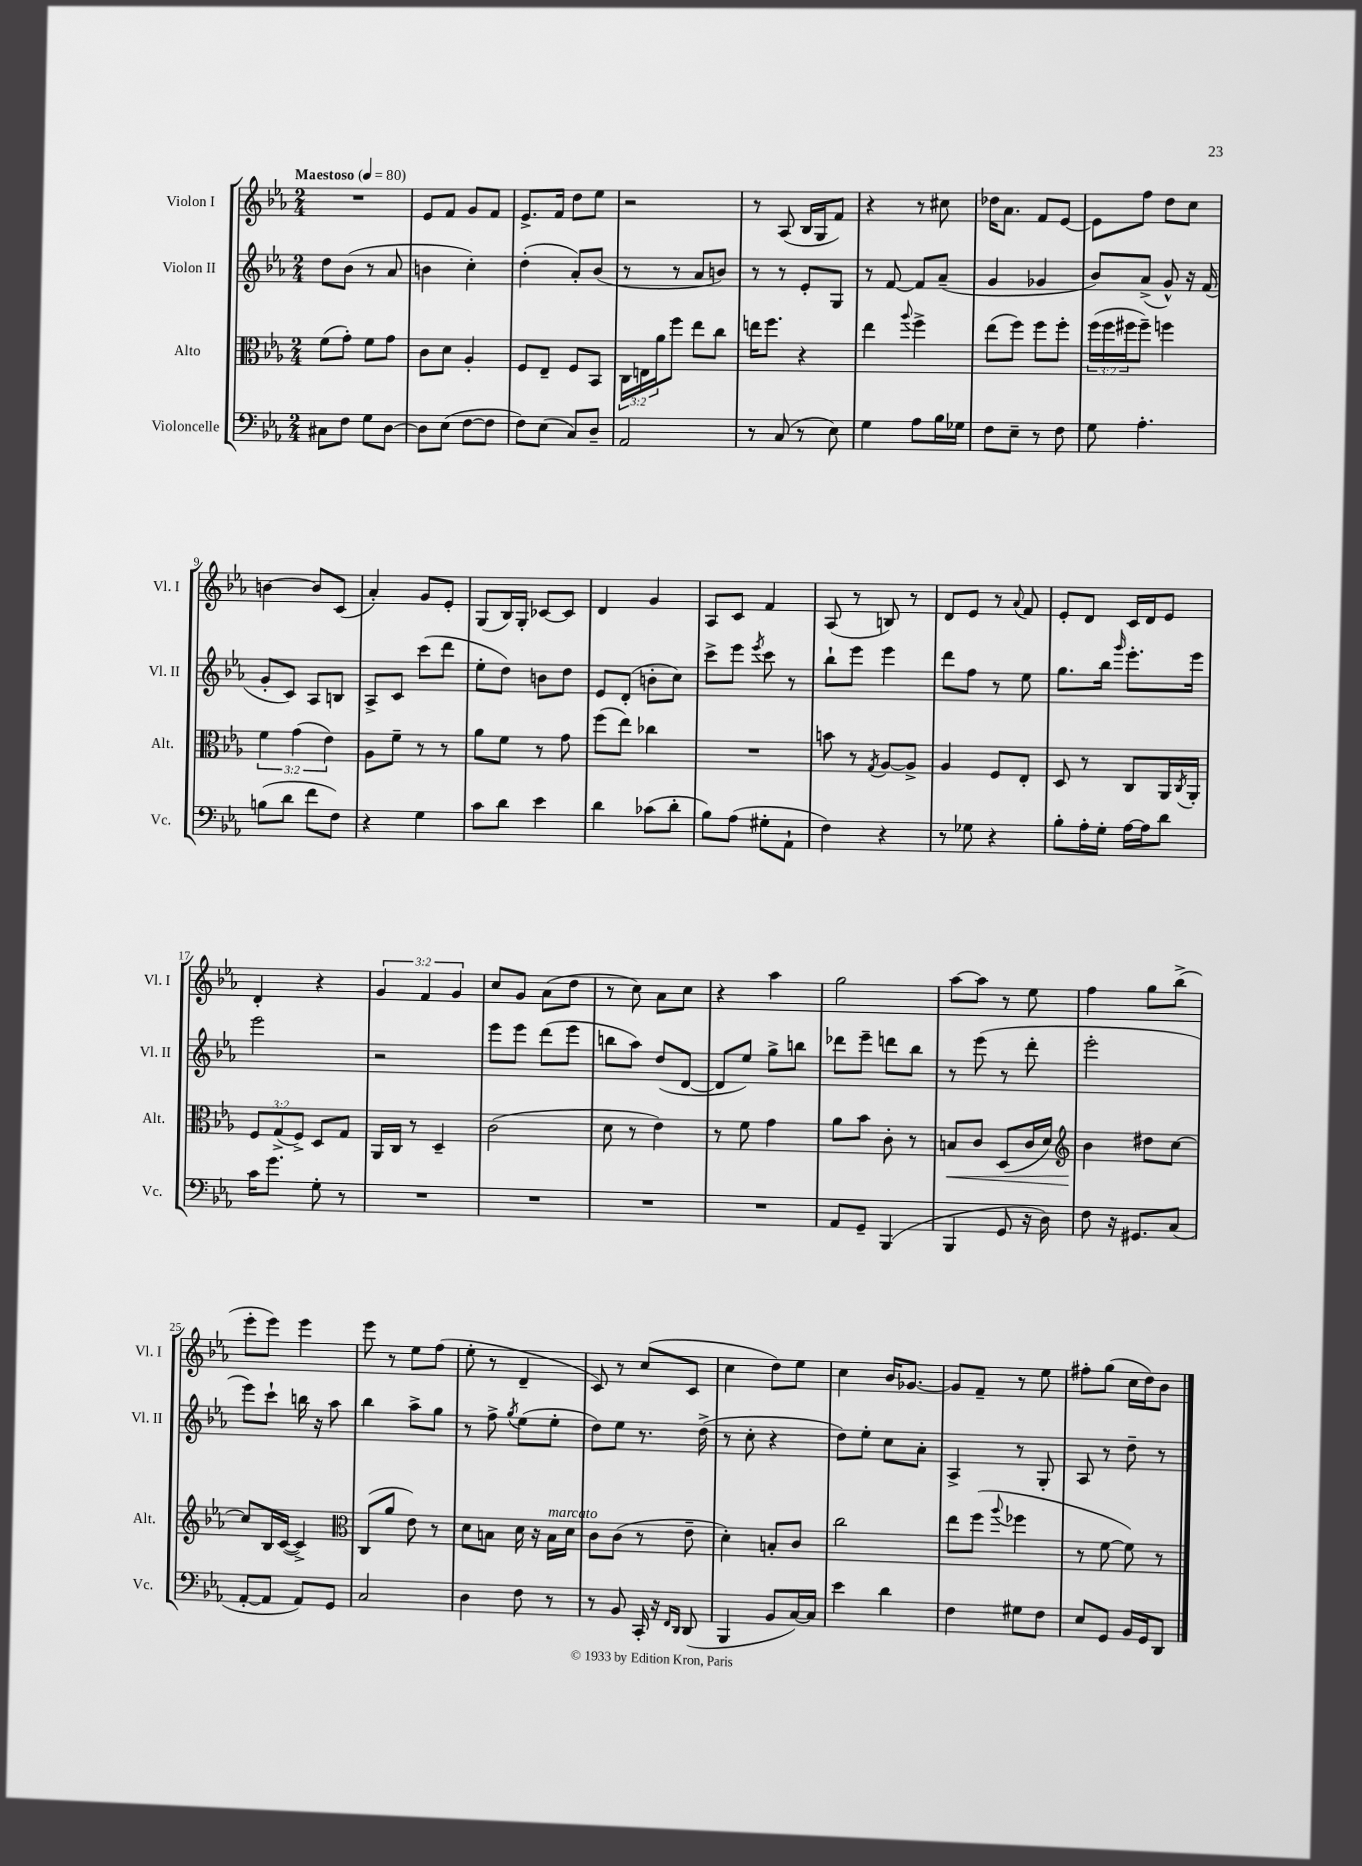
<<
\new StaffGroup <<
\new Staff = "s0" \with { instrumentName = "Violon I" shortInstrumentName = "Vl. I" } {
    \clef treble \key ees \major \numericTimeSignature \time 2/4 \override Staff.TupletNumber.text = #tuplet-number::calc-fraction-text \tempo "Maestoso" 4 = 80
    R2 |
    ees'8 f'8 g'8 f'8 |
    ees'8.-> f'16 d''8 ees''8 |
    r2 |
    r8 aes8( bes16 g16 f'8) |
    r4 r8 cis''8 |
    des''16 aes'8. f'8 ees'8~ |
    ees'8 f''8 d''8 c''8 |
    b'4~ b'8 c'8( |
    aes'4-.) g'8 ees'8-. |
    g8( bes16) g16-. ces'8~ ces'8 |
    d'4 g'4 |
    aes8 c'8 f'4 |
    aes8( r8 b8) r8 |
    d'8 ees'8 r8 \appoggiatura { aes'8 } f'8 |
    ees'8-. d'8 c'16 d'16 ees'8 |
    d'4-. r4 |
    \tuplet 3/2 { g'4 f'4 g'4 } |
    c''8 g'8 aes'8( d''8 |
    r8 c''8) aes'8 c''8 |
    r4 aes''4 |
    g''2 |
    aes''8~ aes''8 r8 ees''8 |
    f''4 g''8 bes''8->( |
    ees'''8-. ees'''8) ees'''4 |
    ees'''8 r8 ees''8 f''8( |
    ees''8-. r8 d'4-- |
    c'8) r8 c''8( c'8 |
    c''4 d''8) ees''8 |
    c''4 bes'16 ges'8.~ |
    ges'8 f'8-- r8 ees''8 |
    fis''8-. g''8( c''16 d''16) bes'8 \bar "|." |
}
\new Staff = "s1" \with { instrumentName = "Violon II" shortInstrumentName = "Vl. II" } {
    \clef treble \key ees \major \numericTimeSignature \time 2/4
    d''8 bes'8( r8 aes'8 |
    b'4 c''4-.) |
    d''4-.( aes'8-.) bes'8( |
    r8 r8 aes'8 b'8) |
    r8 r8 ees'8-. g8 |
    r8 f'8~ f'8 aes'8--( |
    g'4 ges'4 |
    bes'8) aes'8->( g'8-^) r16 f'16( |
    g'8-. c'8) aes8 b8 |
    aes8-> c'8 c'''8( d'''8 |
    ees''8-. d''8) b'8 d''8 |
    ees'8 d'8-.( b'8-. c''8) |
    c'''8-> ees'''8 \acciaccatura { ees'''8 } c'''8 r8 |
    bes''8-! ees'''8 ees'''4 |
    d'''8 f''8 r8 ees''8 |
    g''8. bes''16 \grace { g'''16 } ees'''8.-. ees'''16 |
    ees'''2 |
    r2 |
    ees'''8 ees'''8 d'''8( ees'''8 |
    b''8 aes''8) d''8( d'8~ |
    d'8 ees''8) g''8-> b''8 |
    des'''8 ees'''8-- d'''8 bes''8 |
    r8 ees'''8( r8 d'''8-. |
    ees'''2-. |
    ees'''8) c'''8-! b''16 r16 aes''8 |
    bes''4 aes''8-> g''8 |
    r8 f''8-> \acciaccatura { g''8 } ees''8( ees''8-. |
    d''8) ees''8 r8. d''16->( |
    r8 c''8-. r4 |
    d''8) ees''8-. c''8 aes'8-. |
    aes4-> r8 g8-. |
    aes8 r8 d''8-- r8 \bar "|." |
}
\new Staff = "s2" \with { instrumentName = "Alto" shortInstrumentName = "Alt." } {
    \clef alto \key ees \major \numericTimeSignature \time 2/4 \override Staff.TupletNumber.text = #tuplet-number::calc-fraction-text
    f'8( g'8-.) f'8 g'8 |
    c'8 d'8 aes4-. |
    f8 ees8-- f8 bes,8 |
    \tuplet 3/2 { c16 e16 aes'16 } f''8 ees''8 c''8 |
    e''16 f''8. r4 |
    ees''4 \appoggiatura { aes''8 } f''4-> |
    ees''8( f''8) f''8 f''8-. |
    \tuplet 3/2 { f''16( f''16 fis''16 } fis''8--) f''4 |
    \tuplet 3/2 { f'4 g'4( ees'4) } |
    aes8 f'8-- r8 r8 |
    aes'8 f'8 r8 g'8 |
    f''8( ees''8) ces''4 |
    R2 |
    b'8 r8 \acciaccatura { g8 } aes8~ aes8-> |
    aes4 f8 ees8-. |
    d8 r8 c8 aes,16 \acciaccatura { c8 } aes,16-. |
    \tuplet 3/2 { f8 g8->( f8->) } d8 g8 |
    aes,16 c16 r8 d4-- |
    c'2( |
    d'8 r8 ees'4) |
    r8 f'8 g'4 |
    aes'8 bes'8 c'8-. r8 |
    b8\< c'8 d8( c'16 d'16) |
    \clef treble bes'4\! dis''8 c''8~ |
    c''8 bes16 c'16~( c'4->) |
    \clef alto c8( aes'8 ees'8) r8 |
    d'8 b8 d'16 r16 b16^\markup { \italic "marcato" } d'16 |
    c'8 c'8( r8 ees'8-- |
    d'4-.) b8-. c'8 |
    c''2 |
    ees''8 f''8( \appoggiatura { aes''8 } fes''4 |
    r8 f'8~ f'8) r8 \bar "|." |
}
\new Staff = "s3" \with { instrumentName = "Violoncelle" shortInstrumentName = "Vc." } {
    \clef bass \key ees \major \numericTimeSignature \time 2/4
    cis8 f8 g8 d8~ |
    d8 ees8( f8~ f8 |
    f8) ees8( c8) d8-- |
    aes,2 |
    r8 c8( r8 ees8) |
    g4 aes8 bes16 ges16 |
    f8 ees8-- r8 f8 |
    g8 aes4.-. |
    b8( d'8 f'8 f8) |
    r4 g4 |
    c'8 d'8 ees'4 |
    d'4 ces'8( d'8-. |
    bes8) aes8( gis8-. aes,8-! |
    f4) r4 |
    r8 ges8 r4 |
    bes8-. aes16-. g16-. aes16~ aes16 d'8 |
    c'16 g'8. g8-. r8 |
    R2 |
    R2 |
    R2 |
    R2 |
    aes,8 g,8-- bes,,4( |
    bes,,4 g,8 r16 d16) |
    f8 r16 gis,8. c8( |
    aes,8~-. aes,8 aes,8) g,8 |
    c2 |
    d4 f8 r8 |
    r8 bes,8 c,16-. r16 \grace { f,16 d,16 } d,8( |
    bes,,4 bes,8 c16~) c16 |
    ees'4 d'4 |
    f4 gis8 f8 |
    ees8 g,8 bes,16 g,16 d,8 \bar "|." |
}
>>
>>
